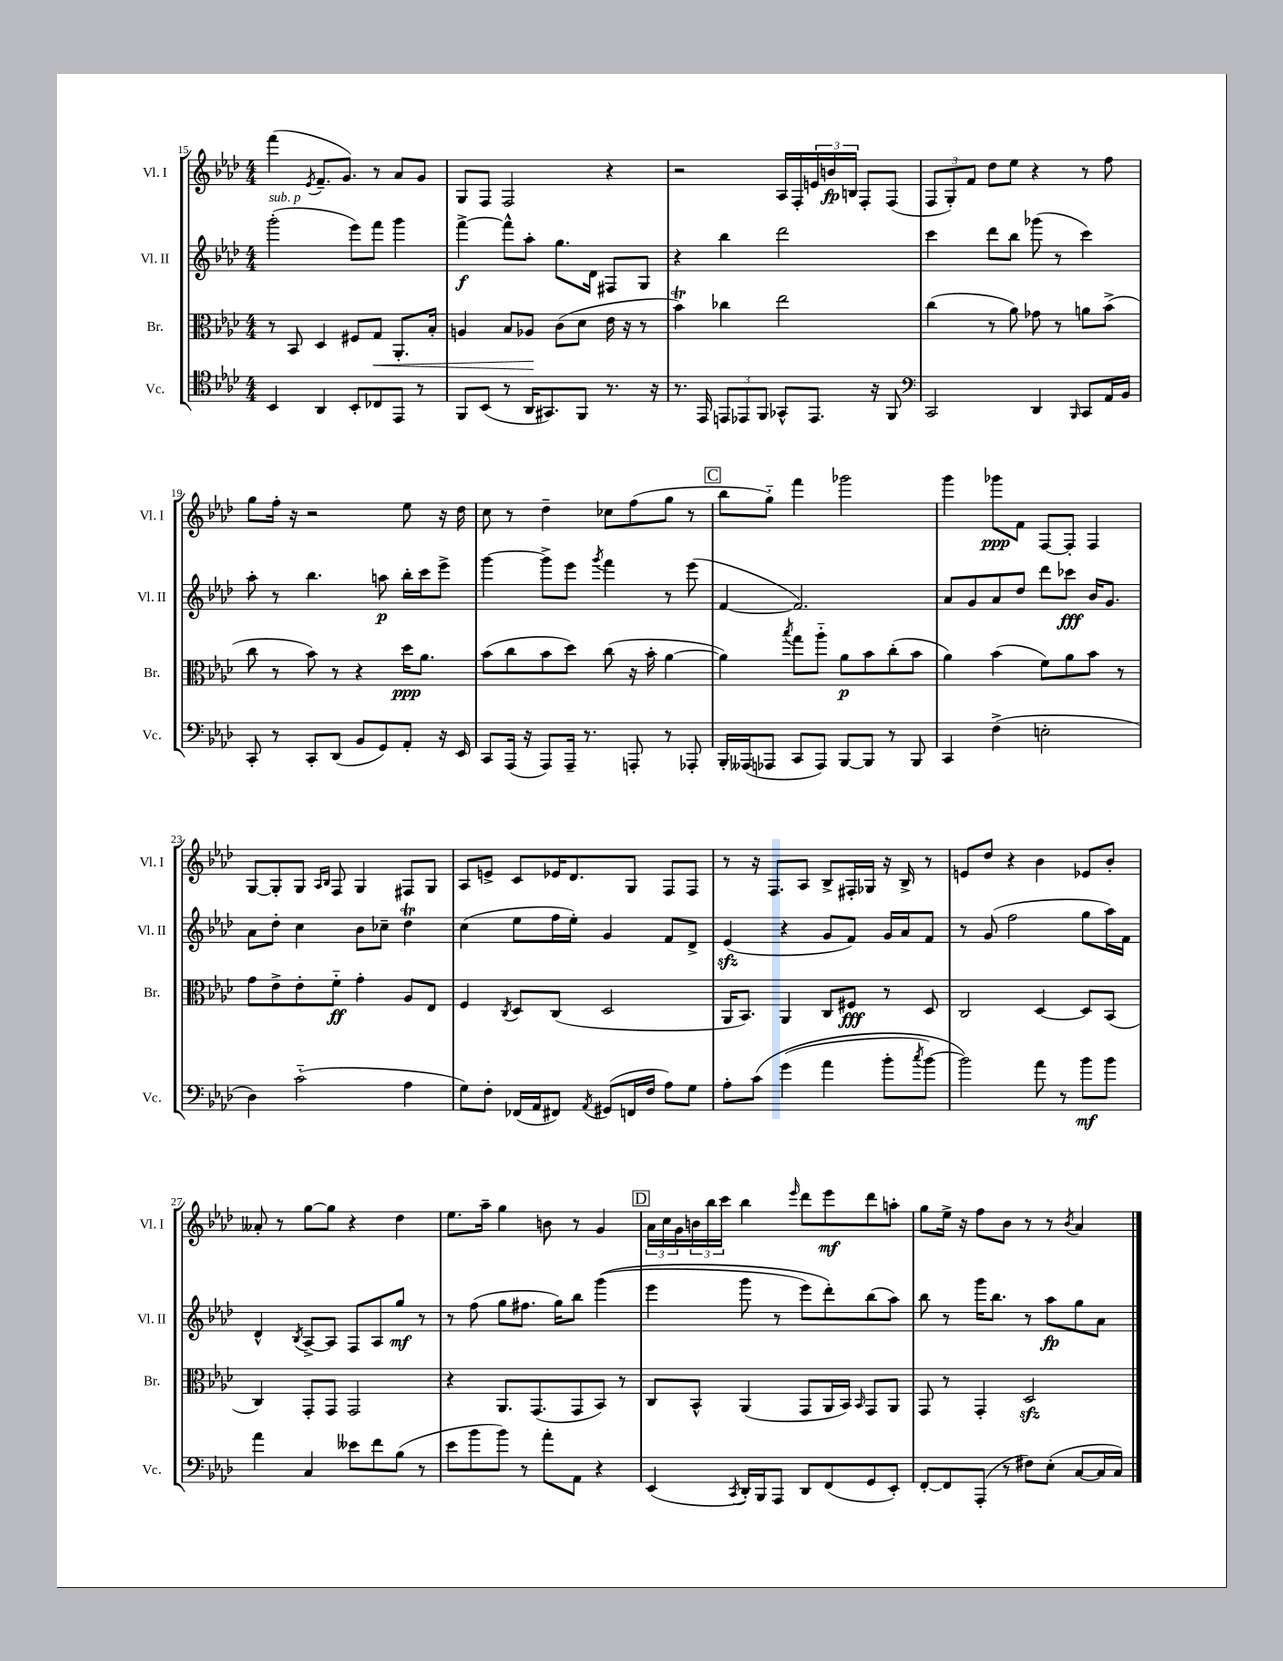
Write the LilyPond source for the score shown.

<<
\new StaffGroup <<
\new Staff = "s0" \with { instrumentName = "Vl. I" shortInstrumentName = "Vl. I" } {
    \clef treble \key aes \major \numericTimeSignature \time 4/4
    f'''4( \acciaccatura { ees'8 } f'8.-- g'8.) r8 aes'8 g'8 |
    g8 f8 f2 r4 |
    r2 aes16 f16-. \tuplet 3/2 { e'16 b'16\fp b16 } f8-. f8( |
    \tuplet 3/2 { f8 g8-.) f'8 } des''8 ees''8 r4 r8 f''8 |
    g''8 f''16-. r16 r2 ees''8 r16 des''16 |
    c''8 r8 des''4-- ces''8 f''8( g''8 r8 |
    \mark \markup { \box "C" } bes''8 g''8-_) f'''4 ges'''2 |
    g'''4 ges'''8\ppp f'8 f8~ f8-. f4 |
    g8~ g8-. g8 \grace { aes16 bes16 } f8 g4 fis8 g8 |
    aes8 e'8-> c'8 ees'16 des'8. g8 f8 f8 |
    r8 r16 f8. aes8 bes8-> fis16-. ges16 r16 bes16-> r8 |
    e'8 des''8 r4 bes'4 ees'8 bes'8-. |
    aeses'8-. r8 g''8~ g''8 r4 des''4 |
    ees''8. aes''16-- g''4 b'8 r8 g'4 |
    \mark \markup { \box "D" } \tuplet 3/2 { aes'16 c''16 g'16 } \tuplet 3/2 { b'16 bes''16 c'''16 } bes''4 \grace { ees'''16 } des'''8 ees'''8\mf des'''8 a''8-. |
    g''8 ees''16-> r16 f''8 bes'8 r8 r8 \acciaccatura { bes'8 } aes'4 \bar "|." |
}
\new Staff = "s1" \with { instrumentName = "Vl. II" shortInstrumentName = "Vl. II" } {
    \clef treble \key aes \major \numericTimeSignature \time 4/4
    g'''2-.^\markup { \italic "sub. p" }( ees'''8) f'''8 g'''4 |
    f'''4~->\f f'''8-^ aes''8-. g''8. des'16 fis8 g8 |
    r4 bes''4 des'''2 |
    c'''4 des'''8 bes''8 ges'''8( r8 c'''4) |
    aes''8-. r8 bes''4. a''8\p bes''16-. c'''16 ees'''8-> |
    g'''4~ g'''8-> ees'''8 \acciaccatura { g'''8 } f'''4 r8 ees'''8( |
    \mark \markup { \box "C" } f'4~ f'2.) |
    aes'8 g'8 aes'8 des''8 des'''8 ces'''8\fff bes'16 g'8. |
    aes'8 des''8-. c''4 bes'8 ces''8-- des''4\trill |
    c''4( ees''8 f''16 ees''16-.) g'4 f'8 des'8-> |
    ees'4\sfz( r4 g'8 f'8) g'16 aes'16 f'8 |
    r8 g'8( f''2 g''8 aes''16) f'16 |
    des'4-^ \acciaccatura { bes8 } aes8~-> aes8 f8 aes8 g''8\mf r8 |
    r8 f''8( g''8 fis''8. g''16) bes''8 g'''4(\( |
    \mark \markup { \box "D" } ees'''4 g'''8 r8 ees'''8) des'''8-.\) bes''8( aes''8) |
    bes''8 r8 g'''16 bes''8. r8 aes''8\fp g''8 aes'8 \bar "|." |
}
\new Staff = "s2" \with { instrumentName = "Br." shortInstrumentName = "Br." } {
    \clef alto \key aes \major \numericTimeSignature \time 4/4
    r8 bes,8 des4 fis8 g8\< aes,8.-. bes16-. |
    a4 bes8 aes8\! c'8( des'8 ees'16 r16 r8 |
    bes'4\trill) ces''4 ees''2 |
    c''4( r8 aes'8) ges'8 r8 a'8 bes'8->( |
    c''8 r8 bes'8) r8 r4 des''16\ppp aes'8. |
    bes'8( c''8 bes'8 des''8) c''8( r16 bes'16-. aes'4~ |
    \mark \markup { \box "C" } aes'4) \acciaccatura { bes''8 } g''8 aes''8-_ aes'8\p bes'8 c''8-.( bes'8 |
    aes'4) bes'4( f'8) aes'8 bes'8 r8 |
    g'8 ees'8-> ees'8-. f'8-_\ff g'4-. aes8 ees8 |
    f4 \acciaccatura { c8 } des8 c8( des2 |
    aes,16 bes,8.) aes,4 c8 fis8\fff r8 des8 |
    c2 des4~ des8 bes,8( |
    c4) g,8-. g,8 g,2 |
    r4 aes,8. g,8.( g,8 bes,8) r8 |
    \mark \markup { \box "D" } c8 bes,8-^ aes,4( g,8 aes,16 bes,16) \grace { bes,16 } g,8 aes,8 |
    g,8 r8 g,4-. des2\sfz \bar "|." |
}
\new Staff = "s3" \with { instrumentName = "Vc." shortInstrumentName = "Vc." } {
    \clef tenor \key aes \major \numericTimeSignature \time 4/4
    bes,4 aes,4 bes,8-. ces8 ees,8 r8 |
    f,8 bes,8( r8 aes,16 gis,8.) f,8 r8. r16 |
    r8. ees,16 \tuplet 3/2 { e,8 ees,8 f,8 } ges,8-^ ees,8. r16 f,8 |
    \clef bass c,2 des,4 \grace { bes,,16 } c,8 aes,16 bes,16 |
    c,8-. r8 c,8-. des,8( bes,8 g,8) aes,8-. r16 ees,16 |
    c,8 aes,,16( r16 aes,,8) aes,,16-- r8. a,,8-. r8 aes,,8-. |
    \mark \markup { \box "C" } bes,,16-. aeses,,16( aes,,8 c,8 aes,,8) bes,,8~ bes,,8 r8 bes,,8 |
    c,4 f4->( e2-. |
    des4) c'2-_( aes4 |
    g8) f8-. fes,16( aes,16 fis,8) \acciaccatura { aes,8 } gis,8( f,16 f16 aes8) g8 |
    aes8-. c'8\( g'4( aes'4 bes'8-. \acciaccatura { c''8 } bes'8~) |
    bes'2\) aes'8 r8 bes'8\mf bes'8 |
    aes'4 c4 eeses'8 f'8 bes8( r8 |
    ees'8 bes'8 bes'8) r8 aes'8-. aes,8 r4 |
    \mark \markup { \box "D" } ees,4( \acciaccatura { c,8 } des,16-.) bes,,16 aes,,8 des,8 f,8( g,8 ees,8-.) |
    f,8~-. f,8 aes,,8-.( r8 fis8) ees8-.( c8~ c16 c16) \bar "|." |
}
>>
>>
\layout { \context { \Score currentBarNumber = #15 } }
